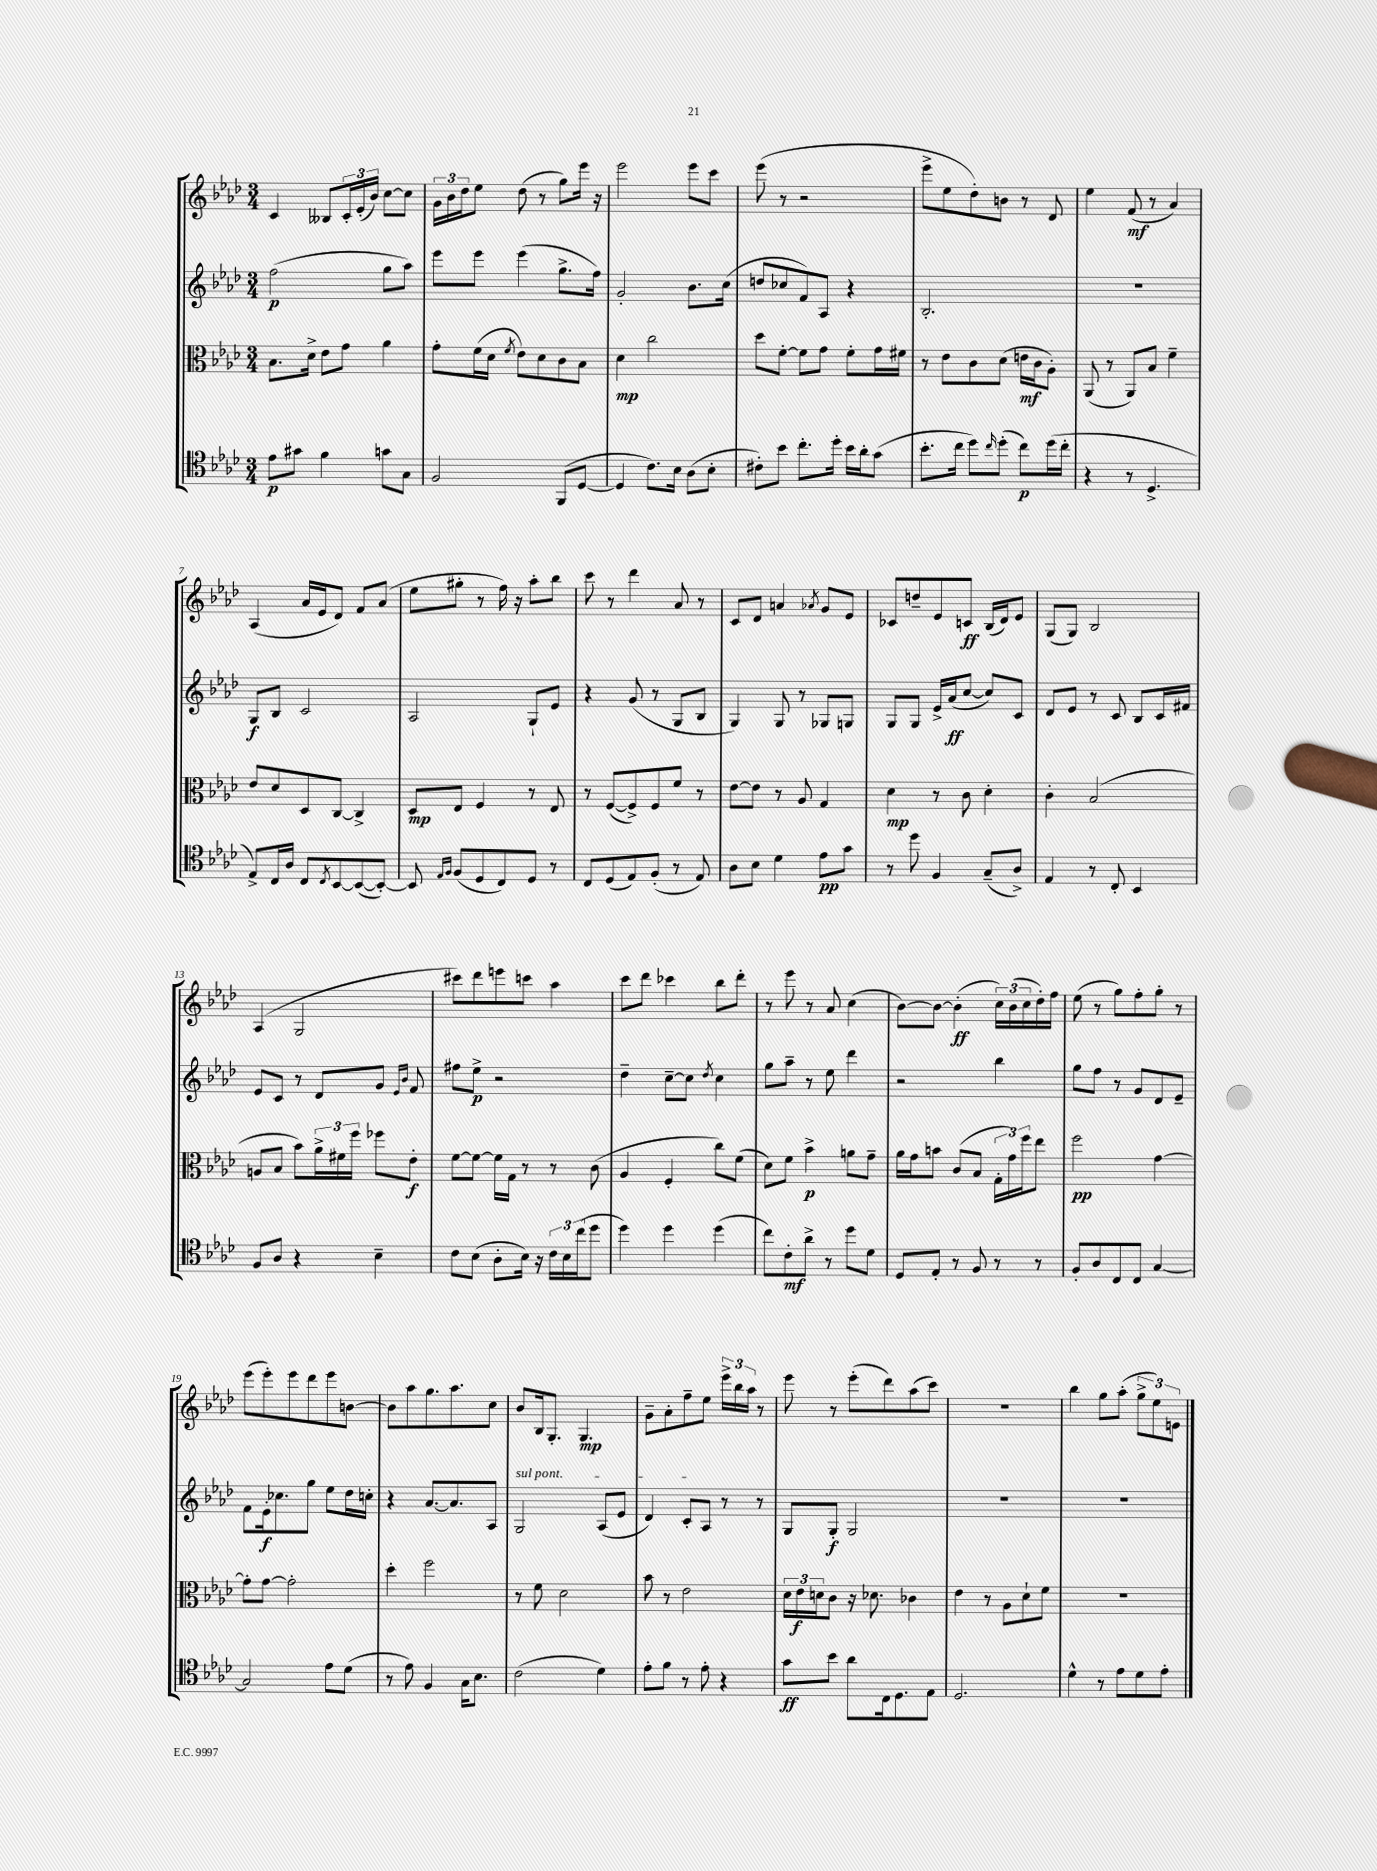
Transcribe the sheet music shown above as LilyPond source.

<<
\new StaffGroup <<
\new Staff = "s0" {
    \clef treble \key aes \major \numericTimeSignature \time 3/4
    c'4 beses8 \tuplet 3/2 { c'16-. ees'16-.( bes'16) } c''8~ c''8 |
    \tuplet 3/2 { g'16 bes'16 des''16 } ees''8 des''8( r8 g''8) ees'''16 r16 |
    ees'''2 ees'''8 c'''8 |
    ees'''8( r8 r2 |
    ees'''8-> ees''8 des''8-.) b'8 r8 des'8 |
    ees''4 f'8\mf( r8 aes'4) |
    aes4( aes'16 ees'16 des'8) f'8 aes'8( |
    ees''8 gis''8-. r8 f''16) r16 aes''8-. bes''8 |
    c'''8 r8 des'''4 aes'8 r8 |
    c'8 des'8 a'4 \acciaccatura { aes'8 } g'8 ees'8 |
    ces'8 d''8-- ees'8 c'8\ff bes16( des'16) ees'8 |
    g8( g8) bes2 |
    aes4( g2 |
    cis'''8) des'''8 e'''8 c'''8 aes''4 |
    c'''8 des'''8 ces'''4 bes''8 des'''8-. |
    r8 ees'''8 r8 aes'8 c''4( |
    bes'8~) bes'8~ bes'4-.\ff( \tuplet 3/2 { c''16) bes'16( c''16 } des''16-.) f''16 |
    ees''8( r8 g''8) f''8-. g''8-. r8 |
    ees'''8( ees'''8-.) ees'''8 des'''8 ees'''8 b'8~ |
    b'8 aes''8 g''8. aes''8. c''8 |
    bes'8 bes16 g8.-. g4.\mp |
    g'8-- aes'8-. f''8-- ees''8 \tuplet 3/2 { ees'''16-> bes''16 aes''16 } r8 |
    ees'''8 r8 ees'''8-.( des'''8) aes''8( c'''8) |
    R2. |
    bes''4 g''8 aes''8-.( \tuplet 3/2 { g''8-> ees''8) e'8 } \bar "|." |
}
\new Staff = "s1" {
    \clef treble \key aes \major \numericTimeSignature \time 3/4
    f''2\p( g''8 aes''8) |
    ees'''8 ees'''8 ees'''4( g''8.-> f''16) |
    g'2-. bes'8. c''16( |
    d''8 ces''8 f'8) aes8 r4 |
    bes2.-. |
    R2. |
    g8\f bes8 c'2 |
    aes2 g8-! ees'8 |
    r4 g'8( r8 g8 bes8 |
    g4) g8 r8 ges8 g8 |
    g8 g8 ees'16-> aes'16\ff( c''8~ c''8) c'8 |
    des'8 ees'8 r8 c'8 bes8 c'16 fis'16 |
    ees'8 c'8 r8 des'8 g'8 \grace { ees'16 bes'16 } f'8 |
    fis''8 ees''8->\p r2 |
    des''4-- c''8~-- c''8 \acciaccatura { des''8 } c''4 |
    g''8 aes''8-- r8 ees''8 des'''4 |
    r2 bes''4 |
    g''8 f''8 r8 g'8 des'8 ees'8-- |
    f'8 ees'16-.\f ces''8. g''8 ees''8 des''16 c''16-. |
    r4 aes'8.~ aes'8. aes8 |
    \once \override TextSpanner.bound-details.left.text = \markup { \italic "sul pont." } g2\startTextSpan aes8( ees'8 |
    des'4) c'8-. aes8\stopTextSpan r8 r8 |
    g8 g8-.\f g2 |
    R2. |
    R2. \bar "|." |
}
\new Staff = "s2" {
    \clef alto \key aes \major \numericTimeSignature \time 3/4
    bes8. des'16-> ees'8 g'8 aes'4 |
    g'8-. f'16( des'16 \acciaccatura { f'8 } ees'8) des'8 c'8 bes8 |
    des'4\mp c''2 |
    des''8 f'8~-. f'8 g'8 f'8-. g'16 fis'16 |
    r8 ees'8 c'8 des'8( e'16\mf c'16 aes8-.) |
    aes,8( r8 aes,8) bes8 f'4-- |
    ees'8 des'8 des8 c8~ c4-> |
    des8\mp ees8 f4 r8 ees8 |
    r8 f8~( f8->) f8 f'8 r8 |
    ees'8~ ees'8 r8 aes8 g4 |
    des'4\mp r8 c'8 des'4-. |
    c'4-. bes2( |
    a8 bes8 bes'8) \tuplet 3/2 { aes'16-> fis'16 f''16 } fes''8 ees'8-.\f |
    f'8~ f'8~ f'16 g16 r8 r8 c'8( |
    aes4 f4-. c''8) f'8( |
    des'8) f'8 bes'4->\p a'8 g'8-- |
    aes'16 g'16 b'8 c'8( bes8 \tuplet 3/2 { g16-. g'16) f''16 } ees''8 |
    f''2\pp g'4~ |
    g'8-. g'8~ g'2-. |
    des''4-. f''2 |
    r8 f'8 des'2 |
    bes'8 r8 ees'2 |
    \tuplet 3/2 { des'16 ees'16\f d'16 } c'8 r16 des'8. ces'4 |
    ees'4 r8 aes8 des'8-! f'8 |
    R2. \bar "|." |
}
\new Staff = "s3" {
    \clef tenor \key aes \major \numericTimeSignature \time 3/4
    ees'8\p gis'8 f'4 g'8 g8 |
    f2 f,8( des8~ |
    des4 c'8.) bes16 aes8( bes8-. |
    cis'8-.) bes'8 c''8.-. des''16-. bes'16 aes'16-. g'8( |
    bes'8.-. c''16 des''8) \grace { c''16 } des''8-.( c''8\p) des''16( c''16-. |
    r4 r8 des4.-> |
    ees8->) c16 aes16 c8 \acciaccatura { c8 } bes,8~ bes,8~( bes,8~-.) |
    bes,8 \grace { ees16 f16 } f8( des8 c8) des8 r8 |
    c8 des8( ees8) f8-.( r8 ees8) |
    aes8 bes8 des'4 ees'8\pp g'8 |
    r8 des''8 f4 g8--( aes8->) |
    ees4 r8 c8-. bes,4 |
    f8 aes8 r4 bes4-- |
    c'8 bes8( aes8-. bes16) r16 \tuplet 3/2 { c'16 bes16 c''16( } des''8 |
    des''4) des''4 des''4( |
    c''8) c'8-.\mf aes'8-> r8 des''8 des'8 |
    des8 ees8-. r8 f8 r8 r8 |
    f8-. aes8 c8 c8 g4~ |
    g2 ees'8 des'8( |
    r8 ees'8) f4 g16 bes8. |
    c'2( des'4) |
    ees'8-. f'8 r8 ees'8-. r4 |
    g'8\ff bes'8 aes'8 c16 des8. ees8 |
    des2. |
    des'4-^ r8 ees'8 des'8 ees'8-. \bar "|." |
}
>>
>>
